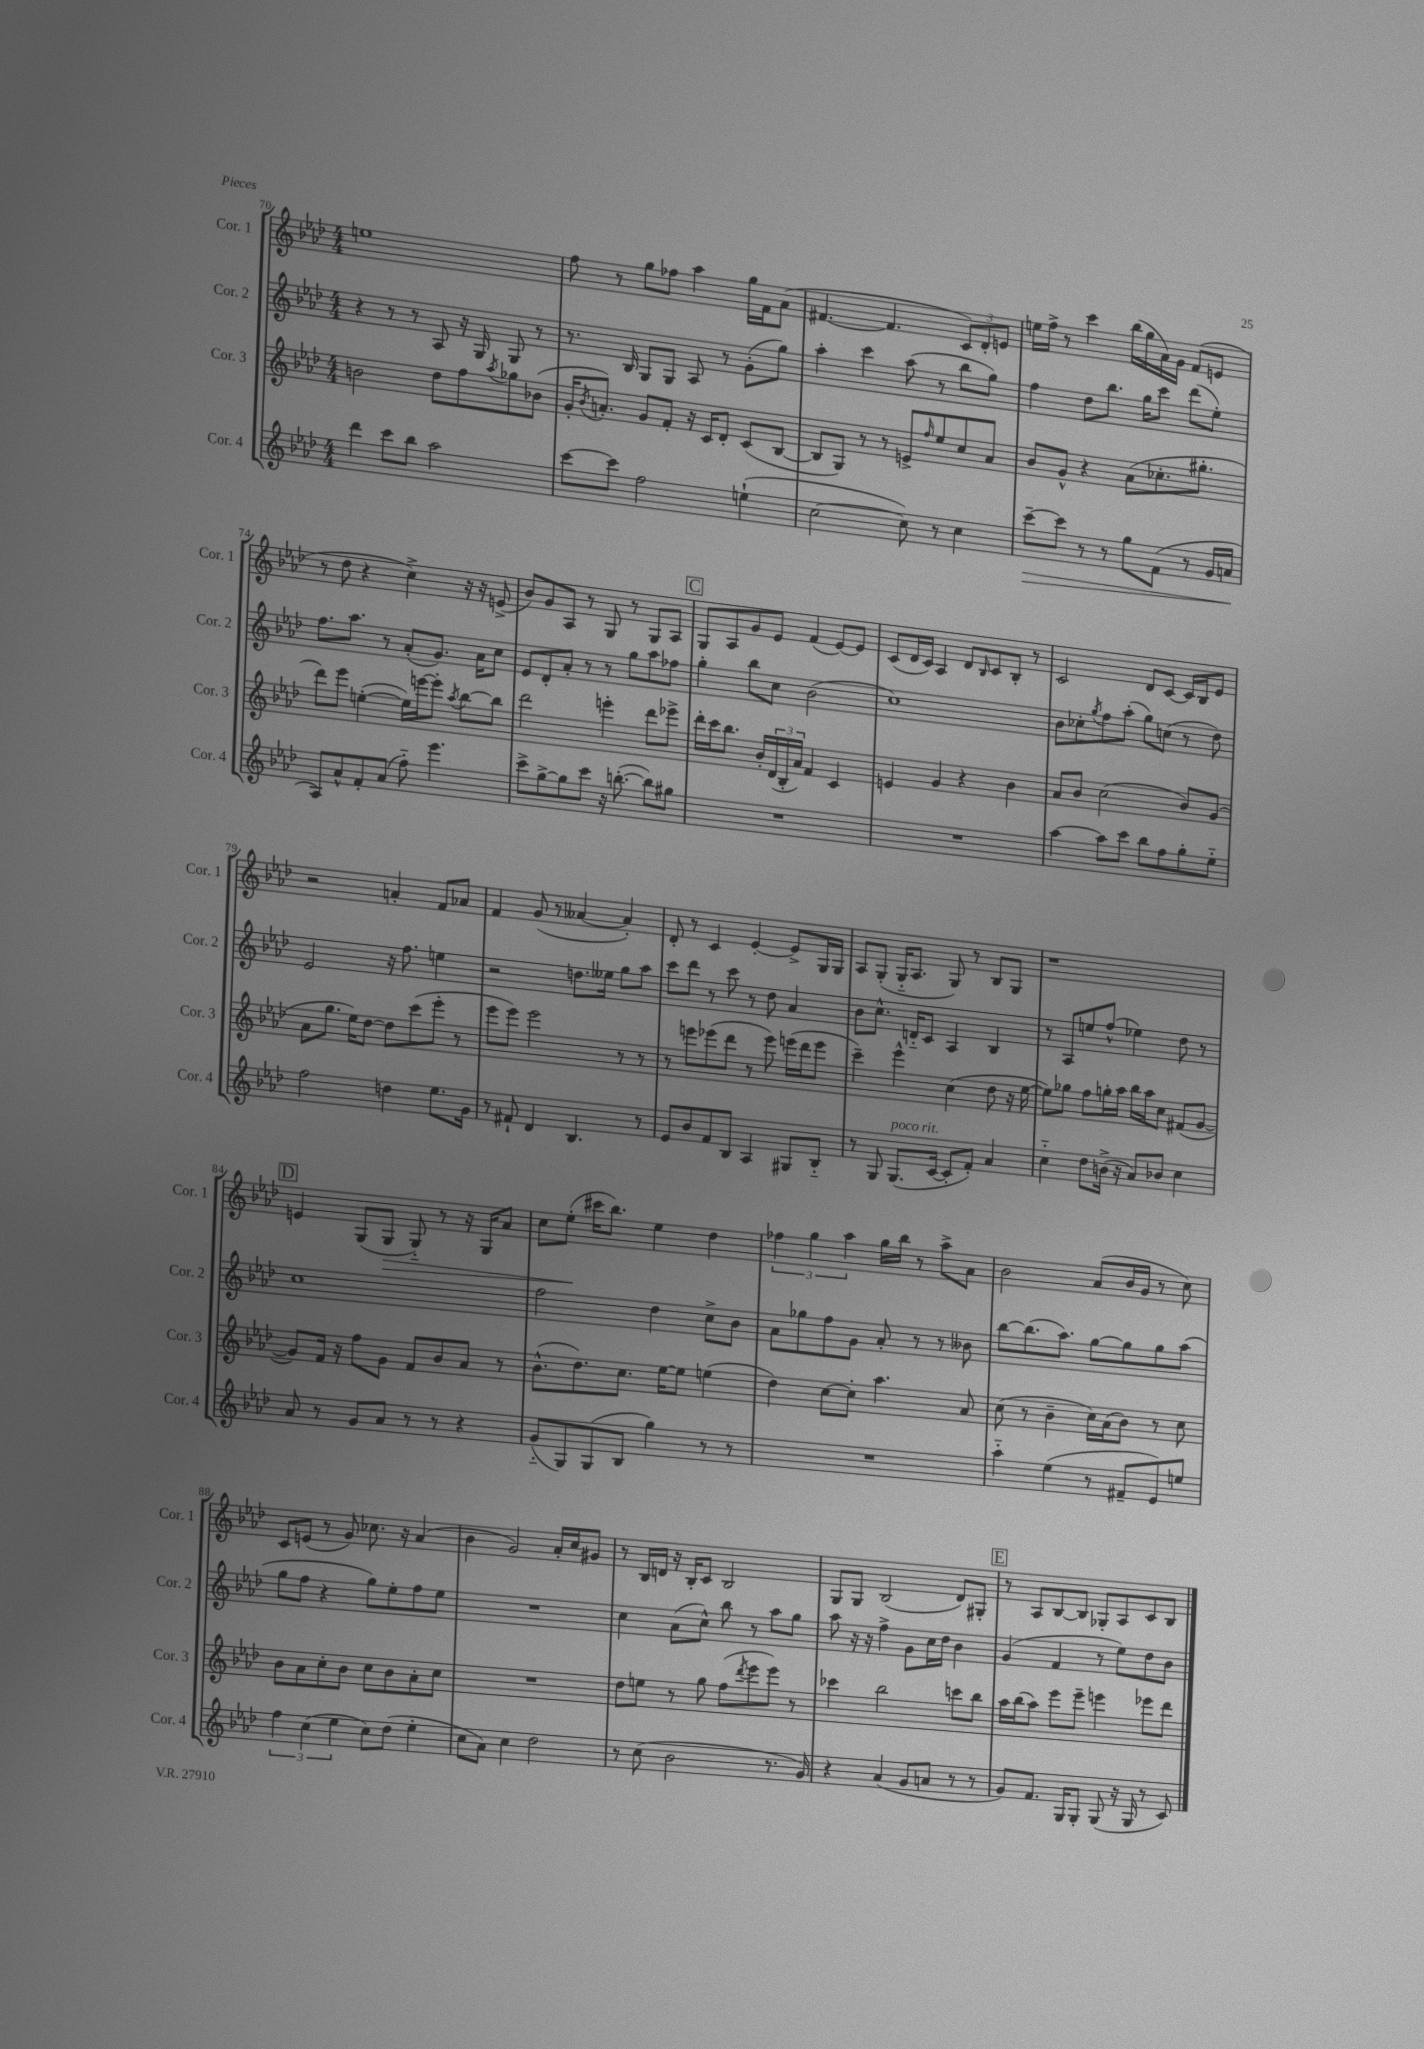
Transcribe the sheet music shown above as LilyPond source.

<<
\new StaffGroup <<
\new Staff = "s0" \with { instrumentName = "Cor. 1" shortInstrumentName = "Cor. 1" } {
    \clef treble \key aes \major \numericTimeSignature \time 4/4
    e''1 |
    f''8 r8 g''8 fes''8 aes''4 g''16 f'16 aes'8( |
    fis'4.~ fis'4. \tuplet 3/2 { c'8) des'8-. e'8 } |
    e''16 f''16-> r8 c'''4 bes''16( g''16 aes'16) g'16 f'8( e'8 |
    r8 des''8 r4 c''4->) r16 r16 e'8->( |
    bes'8) g'8 aes8 r8 g8 r8 g8 aes8 |
    \mark \markup { \box "C" } g8 aes8 g'8 ees'8 f'4( ees'8~) ees'8 |
    c'8( des'16 c'16) aes4 des'8 \grace { bes16 } c'8 bes8-. r8 |
    c'2 des'8 c'8~ c'16 bes16 ees'8 |
    r2 a'4-. f'8 aes'8 |
    f'4 g'8( r8 aeses'4~ aeses'4-.) |
    des'8-. r8 c'4 ees'4~-. ees'8-> g16 g16 |
    aes8 g8-.( g16-_ aes8. g8) r8 bes8 g8 |
    r1 |
    \mark \markup { \box "D" } e'4 g8( g8\> g8-_) r8 r16 g16 aes'8 |
    c''8 ees''8-.\!( cis'''16 bes''8.) ees''4 des''4 |
    \tuplet 3/2 { fes''4 g''4 aes''4 } g''16 bes''16 r8 aes''8-> aes'8 |
    bes'2 aes'8( bes'16 g'16 r8 c''8) |
    c'8 e'8( r8 g'8) ces''8. r16 aes'4( |
    bes'4 g'2) aes'16-. c''16 gis'8 |
    r8 bes16 d'16 r16 bes16-. c'8 bes2 |
    g8 g8 bes2( des'8) gis8-. |
    \mark \markup { \box "E" } r8 aes8 bes8~ bes8 ges8-. aes8 c'8 bes8 \bar "|." |
}
\new Staff = "s1" \with { instrumentName = "Cor. 2" shortInstrumentName = "Cor. 2" } {
    \clef treble \key aes \major \numericTimeSignature \time 4/4
    r4 r8 r8 aes8 r16 g16 g8 r8 |
    r8. bes16 g8 g8 aes8 r8 g'8-.( g''8) |
    aes''4-. c'''4 aes''8( r8 bes''8 g''8) |
    f''4 des''8 bes''8. g''16 c'''8 des'''8( ees''8-.) |
    f''8. aes''8. r8 aes'8-.( g'8.) aes'16 c''8 |
    ees'8 des'8-. aes'8-. r8 r8 g''8 aes''8 fes''8 |
    \mark \markup { \box "C" } g''4-. bes''8 c''8 bes'2( |
    c''1) |
    bes'8 ces''8-. \acciaccatura { g''8 } f''8 aes''8-.( g''8) c''8( r8 des''8) |
    ees'2 r16 f''8. e''4 |
    r2 d''8. eeses''16 g''8 aes''8 |
    c'''8 des'''8 r8 c'''8 r8 des''8 aes'4 |
    bes'8 c''8.-^ d'16-_ c'8 aes4 bes4 |
    r8 aes8 e''8 f''8-^( ees''4) des''8 r8 |
    \mark \markup { \box "D" } c''1 |
    f''2 des''4 c''8-> bes'8 |
    aes'8 ges''8 f''8 g'8 aes'8-. r8 r8 beses'8 |
    bes''8~ bes''8.( aes''8.) g''8~ g''8 g''8 aes''8( |
    g''8 f''8 r4 g''8) ees''8-. f''8 ees''8 |
    R1 |
    c''4 aes'8( c''8-^) bes''8 r8 aes''8 g''8 |
    aes''8 r16 r16 f''4-> g'8 c''16 des''16 bes'4 |
    \mark \markup { \box "E" } g'4( f'4 r8 ees''8) des''8 bes'8 \bar "|." |
}
\new Staff = "s2" \with { instrumentName = "Cor. 3" shortInstrumentName = "Cor. 3" } {
    \clef treble \key aes \major \numericTimeSignature \time 4/4
    b'2 des''8 f''8 \acciaccatura { aes''8 } ges''8 bes'8( |
    g'16-. \acciaccatura { bes'8 } a'8.-.) g'8 f'8-. r16 c'16 des'8-. c'8( bes8~ |
    bes8 g8) r8 r8 e'8-> \grace { f''16 } ees''8 c''8 aes'8 |
    bes'8 g'8-^ r4 aes'8( ces''8.-. gis''8.-. |
    des'''8) ees'''8 e''4~-.( e''16) e'''16~ e'''8-. \acciaccatura { aes''8 } bes''8~ bes''8 |
    des'''2 e'''4-. des'''8 ees'''8-> |
    \mark \markup { \box "C" } des'''16-. c'''16 bes''8. bes'16-. \tuplet 3/2 { des'16( bes16-. aes'16) } f'4 c'4 |
    e'4 g'4 r4 bes'4 |
    aes'8 bes'8 c''2( bes'8) g'8( |
    aes'8 g''8. ees''16) des''8~ des''8 c'''8( ees'''8-. r8 |
    ees'''8 ees'''8) ees'''2 r8 r8 |
    r8 e'''8 ees'''8( des'''8 r8 ees'''8) e'''16( des'''16 e'''8 |
    c'''4--) ees'''4-^ c''4( des''8 r16 ees''16~ |
    ees''8) ges''8 f''8 g''16-. aes''16 bes''16 aes''16 c''8 fis'8( g'8~ |
    \mark \markup { \box "D" } g'8) f'16 r16 f''8 g'8 f'8 bes'8 aes'8 r8 |
    bes'8.-^( des''8.) c''8. ees''16~ ees''8 e''4( |
    des''4) c''8~ c''8-. aes''4. aes'8 |
    c''8( r8 bes'4-- c''16) aes'16( bes'8) r8 c''8 |
    bes'8 aes'8 c''8-. bes'8 c''8 bes'8 aes'8-. c''8 |
    R1 |
    des''8 e''8 r8 g''8 f''8( \acciaccatura { des'''8 } ees'''8 ees'''8) r8 |
    ces'''4 bes''2 c'''8 bes''8 |
    \mark \markup { \box "E" } aes''16 bes''16( aes''8) ees'''8 ees'''8-- e'''4 ees'''8 des'''8 \bar "|." |
}
\new Staff = "s3" \with { instrumentName = "Cor. 4" shortInstrumentName = "Cor. 4" } {
    \clef treble \key aes \major \numericTimeSignature \time 4/4
    des'''4 c'''8 bes''8 aes''2 |
    c'''8~ c'''8 f''2 e''4-!( |
    c''2~ c''8) r8 c''4 |
    c'''8~--\> c'''8 r8 r8 g''8 f'8( r8 g'16 a'16\! |
    aes8) aes'8-^ f'8-. aes'8( f''8-_) ees'''4. |
    c'''8-> g''8~-> g''8 c'''8 r16 b''8.~-.( b''8) gis''8 |
    \mark \markup { \box "C" } R1 |
    R1 |
    aes''4~ aes''8 c'''8 bes''8 f''8 g''8-. ees''8-_ |
    f''2 d''4 ees''8. g'16 |
    r8 fis'8-! des'4 bes4. r8 |
    ees'8 bes'8 f'8 bes8 aes4 gis8 bes8-_ |
    r8 g8 g8.^\markup { \italic "poco rit." }( c'16~ c'8-. f'8-.) aes'4 |
    c''4-_ des''8 b'16->( r16 aes'8) bes'8 c''4 |
    \mark \markup { \box "D" } aes'8 r8 g'8 aes'8 r8 r8 r4 |
    g'8-_( g8) g8( bes8 g''4) r8 r8 |
    R1 |
    aes''4-_ ees''4( r8 fis'8-- ees'8) e''8 |
    \tuplet 3/2 { f''4 c''4( ees''4 } c''8) des''8( ees''4-. |
    c''8 aes'8) c''4 des''2 |
    r8 c''8( bes'2 r8. g'16) |
    r4 aes'4( g'8 a'8 r8 r8 |
    \mark \markup { \box "E" } g'8) f'8. g16 g8-. g8( r16 g16 r8 c'8) \bar "|." |
}
>>
>>
\layout { \context { \Score currentBarNumber = #70 } }
